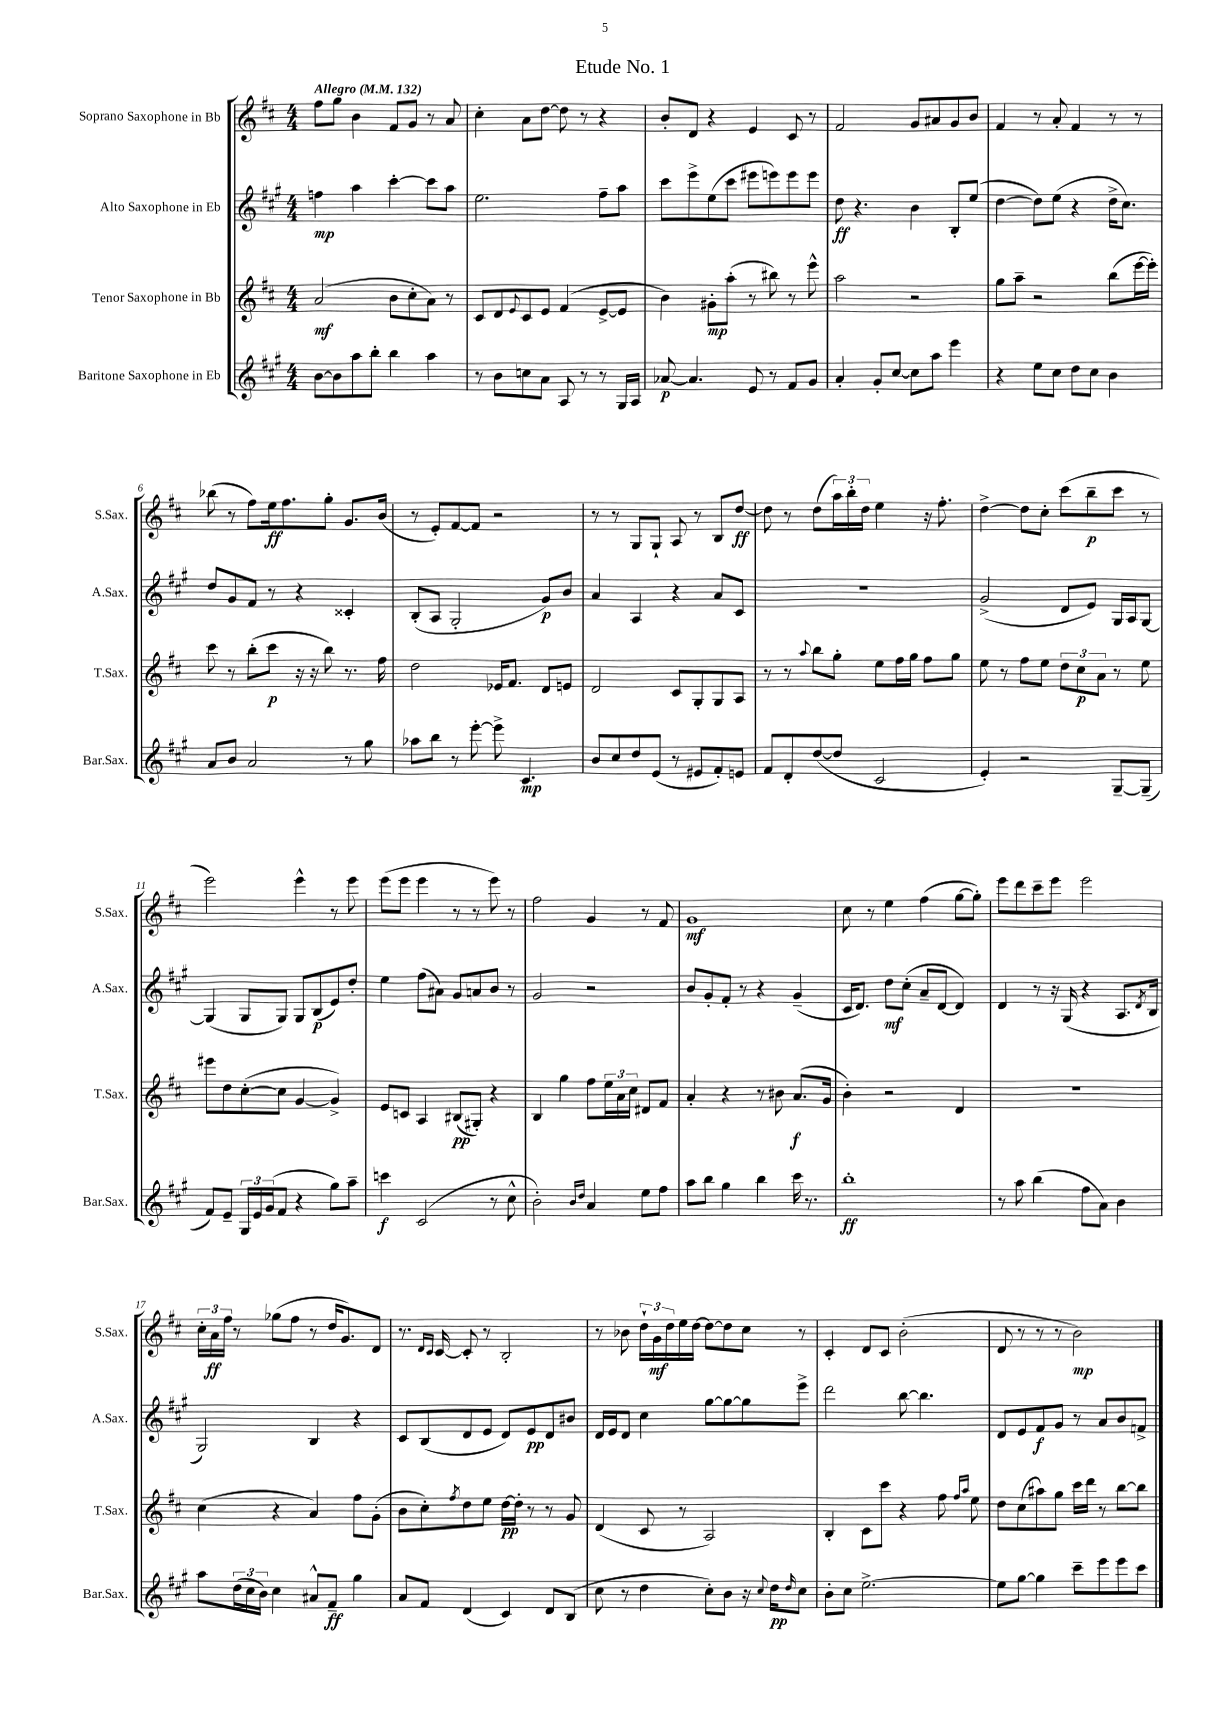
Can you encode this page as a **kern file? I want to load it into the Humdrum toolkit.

**kern	**kern	**kern	**kern
*staff4	*staff3	*staff2	*staff1
*clefG2	*clefG2	*clefG2	*clefG2
*k[f#c#g#]	*k[f#c#]	*k[f#c#g#]	*k[f#c#]
*M4/4	*M4/4	*M4/4	*M4/4
*MM132	*MM132	*MM132	*MM132
[8b	(2a	4ff	8ff#
8b]	.	.	8gg
8aa	.	4aa	4b
8bb'	.	.	.
4bb	8b	[4ccc#'	8f#
.	8cc#'	.	8g
4aa	8a)	8ccc#]	8r
.	8r	8aa	8a
=	=	=	=
8r	8c#	2.ee	4cc#'
8b	8d	.	.
.	8qqe	.	.
8cc	8c#	.	8a
8a	8e	.	[8dd
8A	(4f#	.	8dd]
8r	.	.	8r
8r	[8e^	8ff#~	4r
16G#	8e]	8aa	.
16A	.	.	.
=	=	=	=
[8a-	4b)	8ccc#	8b'
4.a-]	.	8eee^	8d
.	8g#'	(8ee	4r
.	(8aa'	8ccc#	.
8e	8r	8eee#	4e
8r	8bb#)	8eee)	.
8f#	8r	8eee	8c#
8g#	8eee^^	8eee	8r
=	=	=	=
4a'	2aa	8dd	2f#
.	.	4.r	.
8g#'	.	.	.
[8cc#	.	.	.
8cc#]	2r	4b	8g
8aa	.	.	8a#
4eee	.	8B'	8g
.	.	(8ee	8b
=	=	=	=
4r	8gg	[4dd	4f#
.	8aa~	.	.
8ee	2r	8dd])	8r
8cc#	.	(8ee	8a'
8dd	.	4r	4f#
8cc#	.	.	.
4b	(8bb	16dd^	8r
.	.	8.cc#)	.
.	[16eee	.	8r
.	16eee'])	.	.
=	=	=	=
8a	8ccc#	8dd	(8bb-
8b	8r	8g#	8r
2a	(8bb'	8f#	8ff#)
.	8ccc#	8r	16ee
.	.	.	8.ff#
.	16r	4r	.
.	16r	.	.
.	8bb)	.	8gg'
8r	8.r	4c##'	8.g
8gg#	.	.	.
.	16ff#	.	(16b
=	=	=	=
8aa-	2dd	(8B'	8r
8bb	.	8A	8e')
8r	.	2G#'	[8f#
[8eee'	.	.	8f#]
8eee^]	16e-	.	2r
.	8.f#	.	.
4.c#	.	.	.
.	8d	8g#)	.
.	8e	8b	.
=	=	=	=
8b	2d	4a	8r
8cc#	.	.	8r
8dd	.	4A	8G
(8e	.	.	8G`
8r	8c#	4r	8A
8e#	8G'	.	8r
8f#')	8G	8a	8B
8e	8A	8c#	[8dd
=	=	=	=
8f#	8r	1r	8dd]
8d'	8r	.	8r
.	8qqaa	.	.
([8dd	8bb	.	(8dd
8dd]	8gg'	.	24aa)
.	.	.	24bb'
.	.	.	24dd
2c#	8ee	.	4ee
.	16ff#	.	.
.	16gg	.	.
.	8ff#	.	16r
.	.	.	8.ff#'
.	8gg	.	.
=	=	=	=
4e')	8ee	(2g#^	[4dd^
.	8r	.	.
2r	8ff#	.	8dd]
.	8ee	.	8cc#'
.	12dd	8d	(8ccc#
.	12cc#	.	.
.	.	8e)	8bb~
.	12a	.	.
[8G#~	8r	16G#	8ccc#
.	.	16A	.
(8G#~]	8ee	[8G#	8r
=	=	=	=
8f#)	8eee#	(4G#]	2eee)
8e~	8dd	.	.
24G#	([8cc#'	8G#	.
24e	.	.	.
(24g#	.	.	.
8f#	8cc#]	8G#)	.
4r	[4g	8G#	4eee^^
.	.	(8B	.
8gg#)	4g^])	8e)	8r
8aa~	.	8dd'	8eee
=	=	=	=
4ccc	8e	4ee	(8eee
.	8c	.	8eee
(2c#	4A	(8ff#	4eee
.	.	8a#)	.
.	(8B#	8g#	8r
.	8G#')	8a	8r
8r	4r	8b	8eee)
8cc#^^	.	8r	8r
=	=	=	=
2b')	4B	2g#	2ff#
.	4gg	.	.
16qqb	.	.	.
16qqdd	.	.	.
4a	8ff#	2r	4g
.	24ee	.	.
.	24a	.	.
.	24cc#	.	.
8ee	8d#	.	8r
8ff#	8f#	.	8f#
=	=	=	=
8aa	4a'	8b	1g
8bb	.	8g#'	.
4gg#	4r	8f#'	.
.	.	8r	.
4bb	8r	4r	.
.	8b#	.	.
16ccc#	(8.a	(4g#~	.
8.r	.	.	.
.	16g	.	.
=	=	=	=
1bb'	4b')	16c#	8cc#
.	.	8.d)	.
.	.	.	8r
.	2r	8dd	4ee
.	.	(8cc#'	.
.	.	8a~	(4ff#
.	.	[8d	.
.	4d	4d])	[8gg
.	.	.	8gg'])
=	=	=	=
8r	1r	4d	8eee
8aa	.	.	8ddd
(4bb	.	8r	8ccc#~
.	.	16r	8eee
.	.	(16G#	.
8ff#	.	4r	2eee
8a)	.	.	.
4b	.	8.A	.
.	.	8qd	.
.	.	16B	.
=	=	=	=
8aa	(4cc#	2G#)	24cc#'
.	.	.	24a
.	.	.	24ff#
(24dd	.	.	8r
24cc#	.	.	.
24b)	.	.	.
4cc#	4r	.	(8gg-
.	.	.	8ff#
8a#^^	4a)	4B	8r
8f#~	.	.	16dd
.	.	.	8.g)
4gg#	8ff#	4r	.
.	(8g'	.	8d
=	=	=	=
8a	8b	8c#	8.r
8f#	8cc#')	(8B	.
.	.	.	16qqd
.	.	.	16qqc#
.	.	.	[16c#
.	8qff#	.	.
(4d	8dd	8d	8c#']
.	8ee	8e	8r
4c#)	[16dd	8d)	2B'
.	16dd']	.	.
.	8r	8e	.
8d	8r	8d	.
(8B	8g	8b#	.
=	=	=	=
8cc#	(4d	16d	8r
.	.	16e	.
8r	.	8d	8b-
4dd	8c#	4cc#	24dd`
.	.	.	24g
.	.	.	24dd
.	8r	.	16ee
.	.	.	[16dd
8cc#')	2A)	[8gg#	8dd_
8b	.	8gg#_	8dd]
16r	.	8gg#]	8cc#
8qqcc#	.	.	.
16dd	.	.	.
16qqdd	.	.	.
8cc#	.	8eee^	8r
=	=	=	=
8b'	4B'	2ddd	4c#'
8cc#	.	.	.
[2.ee^	8c#	.	8d
.	8ccc#	.	8c#
.	4r	[8bb	(2b'
.	.	4.bb]	.
.	8ff#	.	.
.	16qqff#	.	.
.	16qqaa	.	.
.	8ee	.	.
=	=	=	=
8ee]	8dd	8d	8d
[8gg#	(8cc#	8e	8r
4gg#]	8aa#)	8f#	8r
.	8gg	8g#	8r
8ccc#~	16ccc#	8r	2b)
.	16ddd	.	.
8eee	8r	8a	.
8eee	[8bb	8b	.
8ccc#	8bb]	8f^	.
==	==	==	==
*-	*-	*-	*-
